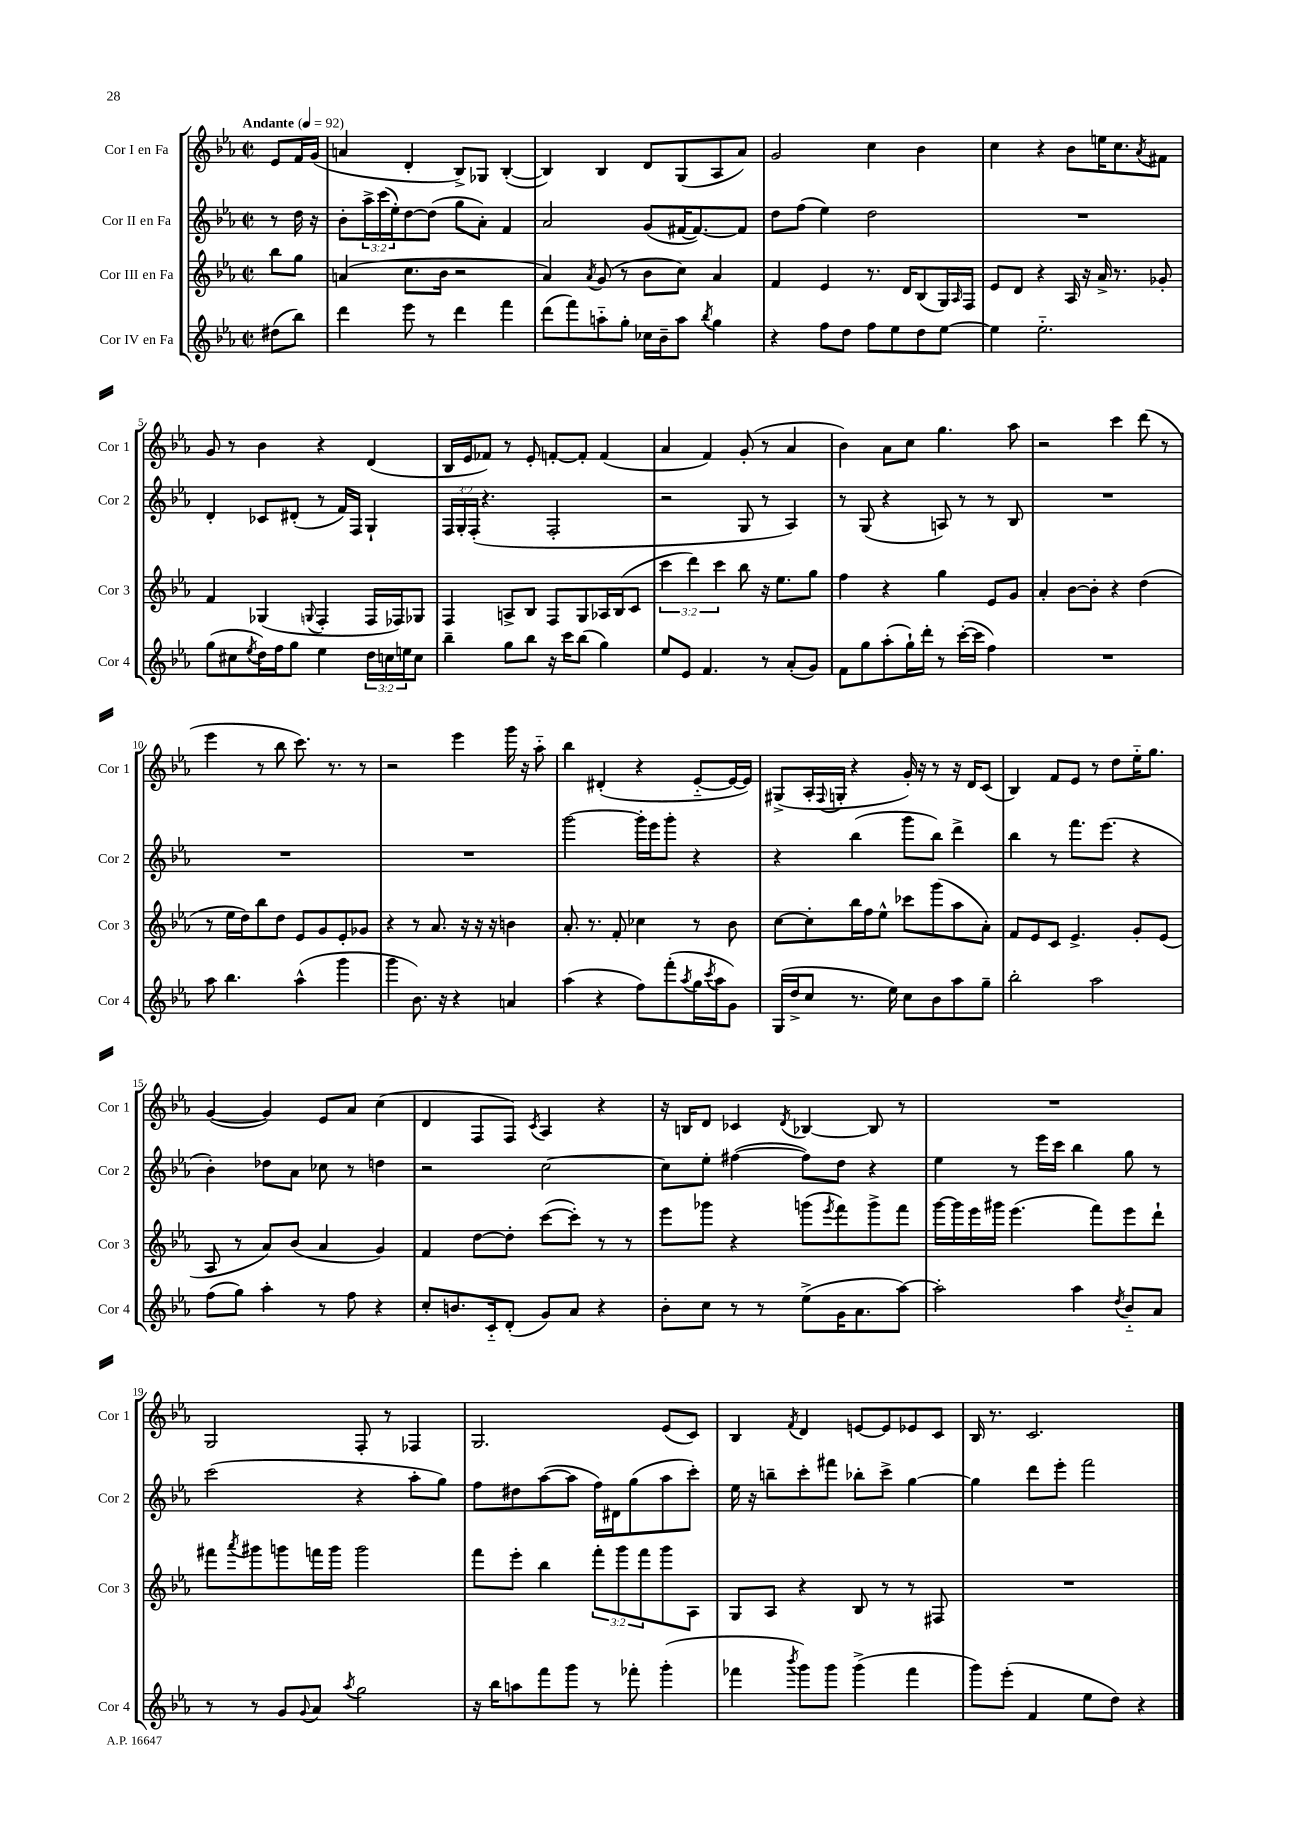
<<
\new StaffGroup <<
\new Staff = "s0" \with { instrumentName = "Cor I en Fa" shortInstrumentName = "Cor 1" } {
    \clef treble \key ees \major \defaultTimeSignature \time 2/2 \partial 4 \tempo "Andante" 4 = 92
    ees'8 f'16 g'16( |
    a'4 d'4-. bes8->) ges8 bes4~-.( |
    bes4) bes4 d'8 g8( aes8 aes'8) |
    g'2 c''4 bes'4 |
    c''4 r4 bes'8 e''16 c''8. \acciaccatura { aes'8 } fis'8 |
    g'8 r8 bes'4 r4 d'4( |
    bes16 ees'16 fes'8) r8 ees'8-. f'8~-. f'8-. f'4( |
    aes'4 f'4) g'8-.( r8 aes'4 |
    bes'4) aes'8 c''8 g''4. aes''8 |
    r2 c'''4 d'''8( r8 |
    ees'''4 r8 bes''8 c'''8.) r8. r8 |
    r2 ees'''4 g'''16 r16 aes''8-_ |
    bes''4 dis'4-.( r4 ees'8~-_ ees'16~ ees'16) |
    gis8->( aes16-. \appoggiatura { f8 } g16-. r4 g'16-.) r16 r8 r16 d'16 c'8( |
    bes4) f'8 ees'8 r8 d''8 ees''16-_ g''8. |
    g'4~( g'4) ees'8 aes'8 c''4( |
    d'4 f8 f8) \acciaccatura { c'8 } aes4 r4 |
    r16 b16 d'8 ces'4 \acciaccatura { d'8 } bes4~ bes8 r8 |
    R1 |
    g2 f8-. r8 fes4 |
    g2. ees'8( c'8) |
    bes4 \acciaccatura { f'8 } d'4 e'8~ e'8 ees'8 c'8 |
    bes16 r8. c'2. \bar "|." |
}
\new Staff = "s1" \with { instrumentName = "Cor II en Fa" shortInstrumentName = "Cor 2" } {
    \clef treble \key ees \major \defaultTimeSignature \time 2/2 \override Staff.TupletNumber.text = #tuplet-number::calc-fraction-text \partial 4
    r8 d''16 r16 |
    bes'8-. \tuplet 3/2 { aes''16-> c'''16( ees''16-.) } d''8~ d''8( g''8 aes'8-.) f'4 |
    aes'2 g'8( fis'16~ fis'8.~) fis'8 |
    d''8 f''8( ees''4) d''2 |
    R1 |
    d'4-. ces'8 dis'8-.( r8 f'16) f16 g4-! |
    \tuplet 3/2 { f16 g16-. f16-.( } r4. f2-. |
    r2 g8 r8 aes4) |
    r8 g8( r4 a8) r8 r8 bes8 |
    R1 |
    R1 |
    R1 |
    g'''2~ g'''16-. ees'''16 g'''8-. r4 |
    r4 bes''4( g'''8 bes''8) d'''4-> |
    bes''4 r8 f'''8. ees'''8.( r4 |
    bes'4-.) des''8 aes'8 ces''8 r8 d''4 |
    r2 c''2~ |
    c''8 ees''8-. fis''4~( fis''8) d''8 r4 |
    ees''4 r8 ees'''16 c'''16 bes''4 g''8 r8 |
    c'''2( r4 aes''8-. g''8) |
    f''8 dis''8 aes''8~( aes''8 f''16) dis'16 g''8( aes''8 c'''8-.) |
    ees''16 r16 b''8-- c'''8-. fis'''8 bes''8-. c'''8-> g''4~ |
    g''4 d'''8 ees'''8-. f'''2 \bar "|." |
}
\new Staff = "s2" \with { instrumentName = "Cor III en Fa" shortInstrumentName = "Cor 3" } {
    \clef treble \key ees \major \defaultTimeSignature \time 2/2 \override Staff.TupletNumber.text = #tuplet-number::calc-fraction-text \partial 4
    bes''8 g''8 |
    a'4( c''8. bes'16 r2 |
    aes'4) \acciaccatura { aes'8 } g'8( r8 bes'8 c''8) aes'4 |
    f'4 ees'4 r8. d'16 bes8( g16) \grace { aes16 } f16 |
    ees'8 d'8 r4 aes16 r16 aes'16-> r8. ges'8-. |
    f'4 ges4( \appoggiatura { g8 } f4-. f16 fes16) ges8 |
    f4 a8-> bes8 f8 g8 aes16 bes16( c'8 |
    \tuplet 3/2 { c'''4 d'''4) c'''4 } bes''8 r16 ees''8. g''8 |
    f''4 r4 g''4 ees'8 g'8 |
    aes'4-. bes'8~ bes'8-. r4 d''4( |
    r8 ees''16 d''16) bes''8 d''8 ees'8 g'8 ees'8-. ges'8 |
    r4 r8 aes'8. r16 r16 r16 b'4 |
    aes'8.-. r8. f'8-. ces''4 r8 bes'8 |
    c''8~ c''8-. bes''16 f''16 ees''8-^ ces'''8 g'''8( aes''8 aes'8-.) |
    f'8 ees'8 c'8 ees'4.-> g'8-. ees'8( |
    aes8 r8 aes'8) bes'8( aes'4 g'4) |
    f'4 d''8~ d''8-. c'''8~( c'''8-.) r8 r8 |
    ees'''8 ges'''8 r4 g'''8( \acciaccatura { ees'''8 } f'''8) g'''8-> f'''8 |
    g'''16~ g'''16 ees'''16 gis'''16 ees'''4.( f'''8) ees'''8 d'''8-! |
    fis'''8 \acciaccatura { aes'''8 } gis'''8 g'''8 f'''16 g'''16 g'''2 |
    f'''8 ees'''8-. bes''4 \tuplet 3/2 { f'''8-. g'''8 f'''8 } g'''8 aes8 |
    g8 aes8 r4 bes8 r8 r8 fis8 |
    R1 \bar "|." |
}
\new Staff = "s3" \with { instrumentName = "Cor IV en Fa" shortInstrumentName = "Cor 4" } {
    \clef treble \key ees \major \defaultTimeSignature \time 2/2 \override Staff.TupletNumber.text = #tuplet-number::calc-fraction-text \partial 4
    dis''8( bes''8) |
    d'''4 ees'''8 r8 d'''4 f'''4 |
    d'''8( f'''8) a''8-_ g''8-. ces''16 bes'16-- a''8 \acciaccatura { bes''8 } g''4 |
    r4 f''8 d''8 f''8 ees''8 d''8 ees''8~ |
    ees''4 ees''2.-_ |
    g''8( cis''8 \acciaccatura { ees''8 } d''16) f''16 g''8 ees''4 \tuplet 3/2 { d''16 c''16 e''16 } c''8 |
    bes''4-- g''8 bes''8 r16 c'''16 bes''8( g''4) |
    ees''8 ees'8 f'4. r8 aes'8-.( g'8) |
    f'8 g''8 aes''8-.( g''16-!) d'''16-. r8 c'''16~-.( c'''16 f''4) |
    R1 |
    aes''8 bes''4. aes''4-^( g'''4 |
    g'''4 bes'8.) r16 r4 a'4 |
    aes''4( r4 f''8) f'''8-.( \acciaccatura { aes''8 } g''16 \acciaccatura { c'''8 } aes''16 g'8) |
    g16( d''16-> c''8 r8. ees''16) c''8 bes'8 aes''8 g''8-- |
    bes''2-. aes''2 |
    f''8( g''8) aes''4-. r8 f''8 r4 |
    c''8-. b'8. c'16-_ d'8-.( g'8) aes'8 r4 |
    bes'8-. c''8 r8 r8 ees''8->( g'16 aes'8. aes''8~) |
    aes''2-. aes''4 \acciaccatura { d''8 } bes'8-_ aes'8 |
    r8 r8 g'8 \appoggiatura { g'8 } aes'8 \acciaccatura { aes''8 } g''2 |
    r16 bes''16 a''8 f'''8 g'''8 r8 fes'''8-. g'''4-.( |
    fes'''4 \acciaccatura { bes'''8 } g'''8) g'''8 g'''4->( fes'''4 |
    g'''8) ees'''8-.( f'4 ees''8 d''8) r4 \bar "|." |
}
>>
>>
